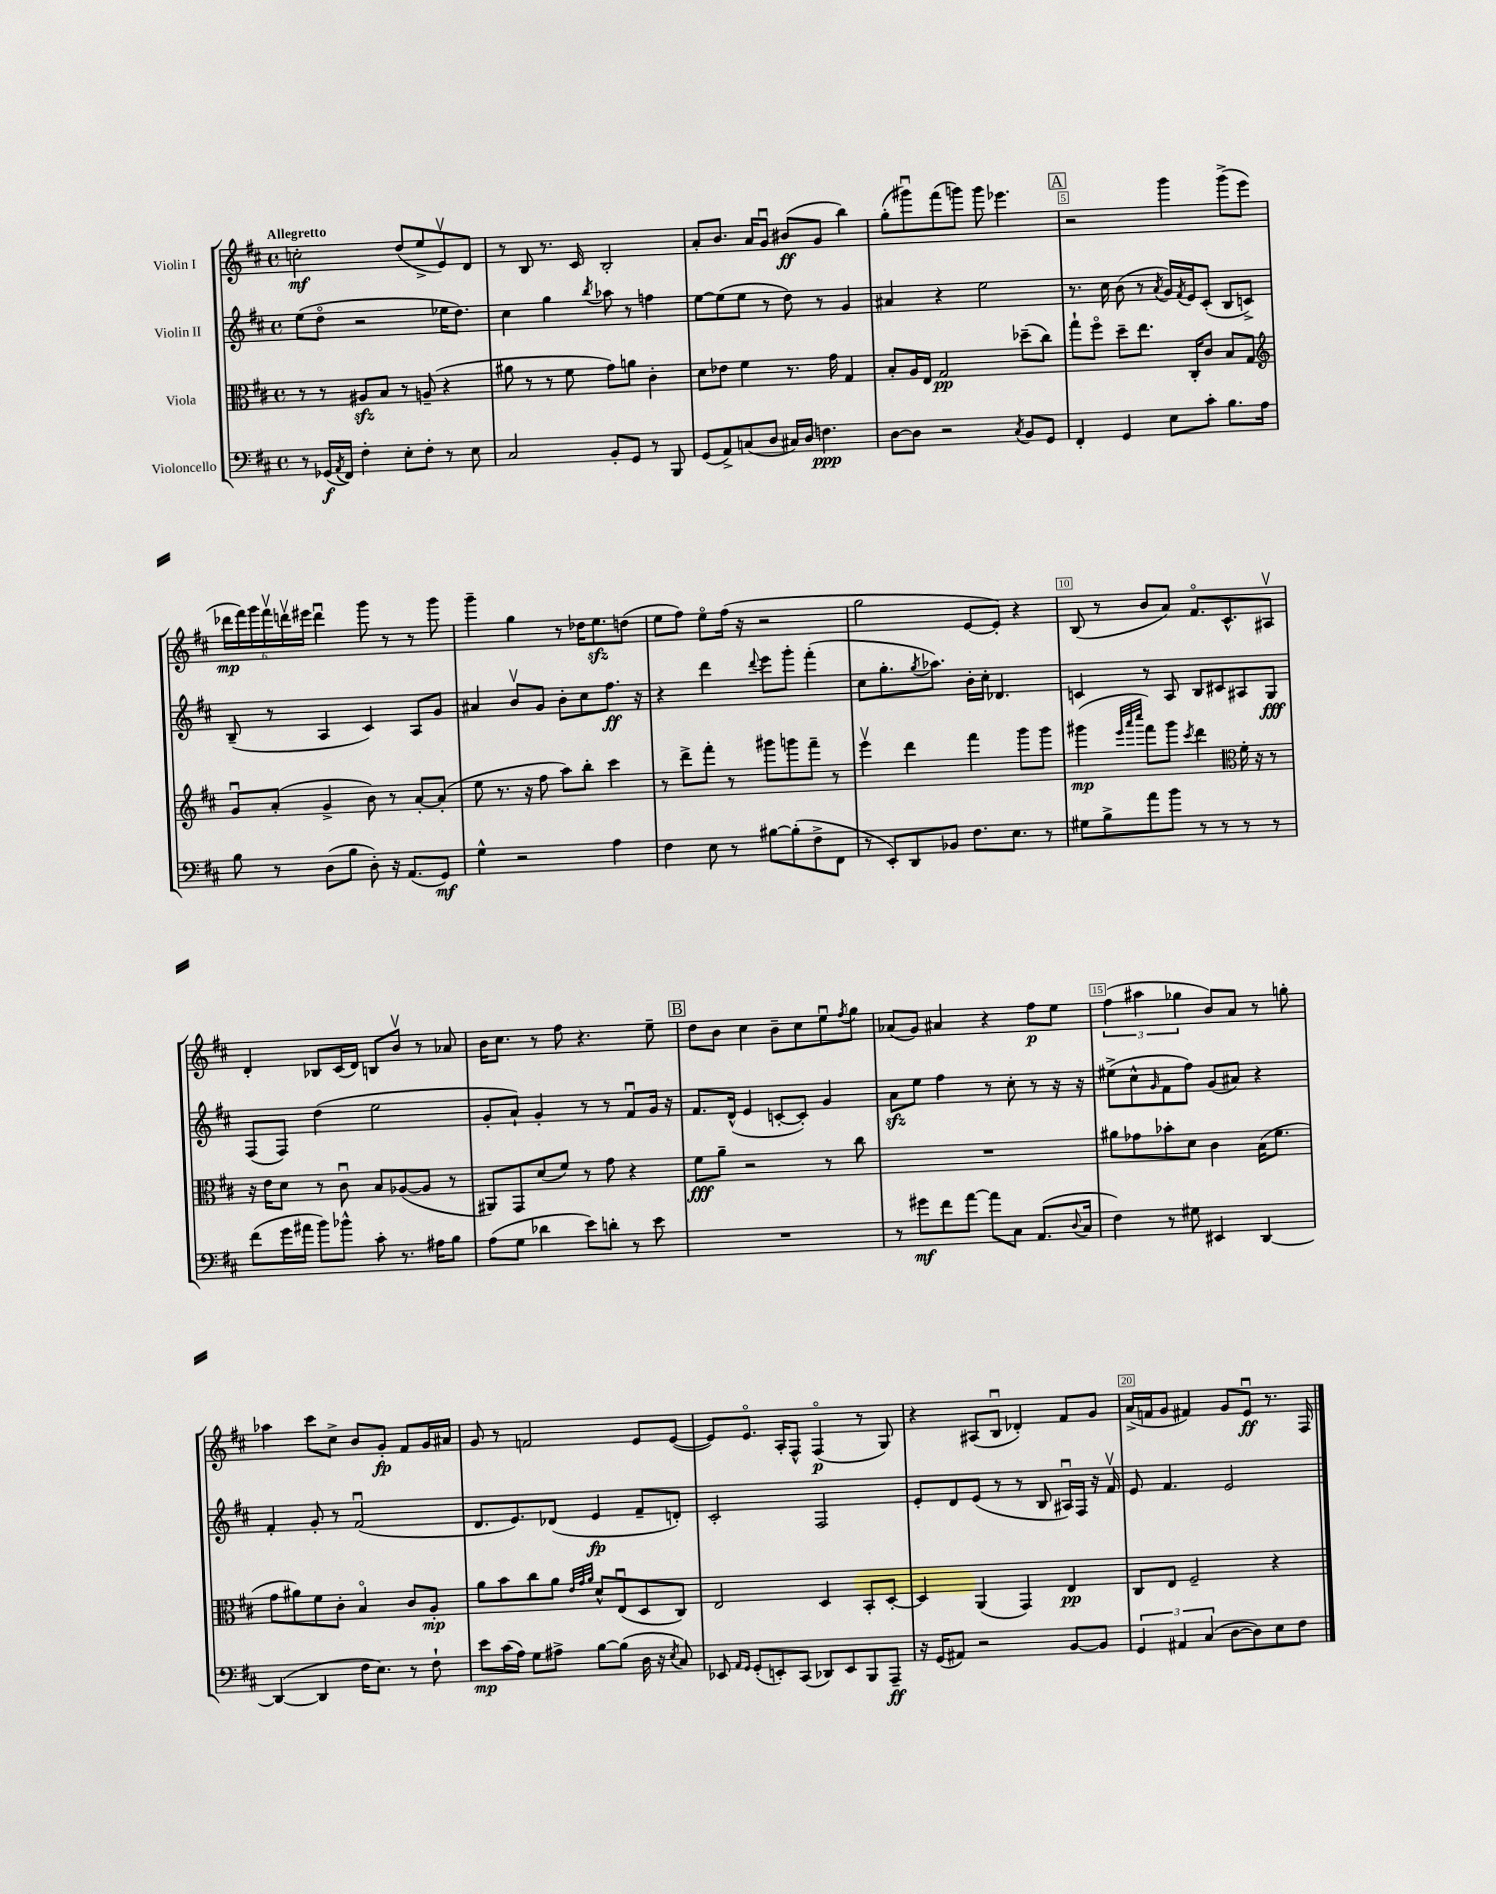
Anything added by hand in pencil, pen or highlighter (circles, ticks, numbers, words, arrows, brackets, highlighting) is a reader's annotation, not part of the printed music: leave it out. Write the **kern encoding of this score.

**kern	**kern	**kern	**kern
*staff4	*staff3	*staff2	*staff1
*clefF4	*clefC3	*clefG2	*clefG2
*k[f#c#]	*k[f#c#]	*k[f#c#]	*k[f#c#]
*M4/4	*M4/4	*M4/4	*M4/4
*met(c)	*met(c)	*met(c)	*met(c)
8r	8r	(8ee	2cc'
(16GG-	8r	8ddo	.
8qAA	.	.	.
16FF#)	.	.	.
4F#'	8A#	2r	.
.	8B	.	.
8E'	8r	.	(8dd
8F#'	(8A~	.	8ee^
8r	4r	16ee-	8ev)
.	.	8.dd)	.
8E	.	.	8d
=	=	=	=
2C#	8a#	4cc#	8r
.	8r	.	8B
.	8r	4gg	8.r
.	8f#	.	.
.	.	.	16c#
.	.	8qbb	.
8BB'	8g)	8aa-	2B'
8GG	8a	8r	.
8r	4c#'	4ff	.
8BBB	.	.	.
=	=	=	=
(8GG	8d	[8ee	8a'
8AA^)	8e-	(8ee]	8.b
(8C	4f#	8ee	.
.	.	.	16a
8D	.	8r	8gu
16C#)	8.r	8dd)	(8b#
16D	.	.	.
4.F	.	8r	8g
.	16g	.	.
.	4G	4g	4bb)
=	=	=	=
[8D	8B'	4a#	(8gg'
8D]	16A	.	8ggg#u)
.	16E	.	.
2r	2G	4r	(8fff#
.	.	.	8ggg)
.	.	2ee	8ggg
.	.	.	4.eee-
8qC#	.	.	.
8BB	(8dd-~	.	.
8GG	8cc#)	.	.
=	=	=	=
4FF#'	8gg`	8.r	2r
.	8ff#o	.	.
.	.	16cc#	.
4GG	8dd~	(8b	.
.	8.ee	8r	.
.	.	8qa	.
8E	.	16g)	4ggg
.	.	8qf#	.
.	16C#'	16e	.
8c#'	8c#	(8c#'	.
8.B	8B	8B	(8ggg^
.	8G	8c^)	8eee
16A	.	.	.
=	=	=	=
*	*clefG2	*	*
8B	8gu	(8B~	24ddd-
.	.	.	24fff#)
.	.	.	24ggg
8r	(8a'	8r	24fff#v
.	.	.	24dddv
.	.	.	24eee#
(8D	4g^	4A	4dddu
8B	.	.	.
8D')	8b)	4c#)	8ggg
16r	8r	.	8r
(8.AA	.	.	.
.	[8a'	8A	8r
8GG)	(8a']	8g	8ggg
=	=	=	=
4G^^	8ee	4a#	4ggg~
.	8.r	.	.
2r	.	8bv	4gg
.	16r	.	.
.	8ff#	8g	.
.	8aa)	8b'	8r
.	8bb'	8cc#	16dd-
.	.	.	8.ee
4A	4ccc#	8.ff#	.
.	.	.	(8dd
.	.	16r	.
=	=	=	=
4F#	8r	4r	8ee
.	8ddd^	.	8ff#)
8E	8fff#'	4ddd	8eeo
8r	8r	.	(16ff#
.	.	.	16r
.	.	8qqddd	.
[8B#	8ggg#	8eee	2r
(8B#']	8ggg	8ggg'	.
8F#^	8fff#~	(4fff#'	.
8FF#	8r	.	.
=	=	=	=
8r	4eeev	8cc#	2gg
8EE')	.	8.gg'	.
8DD	4ddd	.	.
.	.	8qgg	.
.	.	8.aa-)	.
8BB-	.	.	.
8.F#	4fff#	16b'	[8e
.	.	16cc#'	.
.	.	4.d-	8e'])
8.E	.	.	.
.	8ggg	.	4r
8r	8ggg	.	.
=	=	=	=
8G#	(4ggg#	4c	(8B
8B^	.	.	8r
.	32qqeee	.	.
.	32qqaaa	.	.
.	32qqcccc#	.	.
8a	8fff#)	8r	8b
8b	8ggg#	8A	8a)
.	8qccc#	.	.
8r	4ddd	8B	8.f#o
8r	.	8c#	.
.	.	.	8.c#^^
*	*clefC3	*	*
8r	16f#'	8A#	.
.	16r	.	.
8r	8r	8G	8A#v
=	=	=	=
(8f#	16r	(8F#	4d'
.	16e	.	.
16g	8d	8F#)	.
16a#	.	.	.
8b)	8r	(4dd	8B-
8b-^^	8c#u	.	(16c#
.	.	.	16d)
8c#'	8B	2ee	8B
8.r	([8A-	.	8bv
.	8A-]	.	8r
16A#	.	.	.
8B	8r	.	8a-
=	=	=	=
(8A	8AA#)	8g'	16b
.	.	.	8.cc#
8G	8GG	8a`)	.
4d-	(8d	4g'	8r
.	8f#)	.	8ff#
8e)	8r	8r	4.r
8d'	8g	8r	.
8r	4r	8f#u	.
8e	.	16g	8ee~
.	.	16r	.
=	=	=	=
1r	8f#	8.f#	8dd
.	8a~	.	8b
.	.	(16d^^	.
.	2r	4e	4cc#
.	.	[8c'	8b~
.	.	8c'])	8cc#
.	8r	4g	8eeu
.	.	.	8qff#
.	8cc#	.	8gg
=	=	=	=
8r	1r	8a	(8a-
8g#	.	8ee	8g)
8f#	.	4ff#	4a#
[8a	.	.	.
8a]	.	8r	4r
8C#	.	8cc#'	.
(8.AA	.	8r	8ff#
.	.	16r	8ee
8qqD	.	.	.
16C#	.	16r	.
=	=	=	=
4F#)	8a#	(8ee#^	(6ff#
.	8g-	8cc#^^	.
.	.	.	6aa#
.	.	16qqg	.
8r	8b-'	8f#	.
.	.	.	6gg-
8G#	8d	8ff#)	.
4EE#	4c#	(8g	8b)
.	.	8a#)	8a
[4DD	(16B	4r	8r
.	8.f#	.	.
.	.	.	8gg'
=	=	=	=
(4DD_	8g	4f#'	4aa-
.	8a#)	.	.
4DD]	8f#	8g'	8ccc#
.	8c#'	8r	8cc#^
16F#	4Bo	(2f#u	8b
8.E)	.	.	.
.	.	.	8g'
8r	8c#	.	8f#
8F#`	8A'	.	16g
.	.	.	16a#
=	=	=	=
8e	8a	8.d	8g
(16c#	8b	.	8r
16A)	.	8.e)	.
8G	8cc#	.	2f
8A#^	8a	(8d-	.
.	32qqe	.	.
.	32qqg	.	.
.	32qqa	.	.
[8B	8d^^	4e	.
(8B]	(8Eu	.	.
16D	8D	8f#~	8e
16r	.	.	.
8qE	.	.	.
8C#)	8C#)	8d')	([8e
=	=	=	=
8EE-	2E	2c#'	8e])
16qqAA	.	.	.
16qqGG	.	.	.
(8GG'	.	.	8.eo
8EE')	.	.	.
.	.	.	16A'
(8CC#	.	.	8F#^^
8DD-)	4D	2F#	(4F#o
8EE	.	.	.
8BBB	8BB'	.	8r
8AAA~	[8D'	.	8G)
=	=	=	=
16r	4D]	8e'	4r
(16GG	.	.	.
8AA#)	.	8d	.
2r	(4AA	(8e	(8A#
.	.	8r	8Bu
.	4GG)	8r	4d-')
.	.	8B	.
[8BB	4E	16A#u)	8f#
.	.	16F#	.
8BB]	.	16r	8g
.	.	16f#v	.
=	=	=	=
6GG	8C#	8e	(16a^
.	.	.	16f
.	8E	4.f#	8g
6AA#	.	.	.
.	2F#~	.	4f#)
(6C#	.	.	.
[8D	.	2e	8g
8D])	.	.	8eu
8E	4r	.	8.r
8F#	.	.	.
.	.	.	16F#
==	==	==	==
*-	*-	*-	*-
